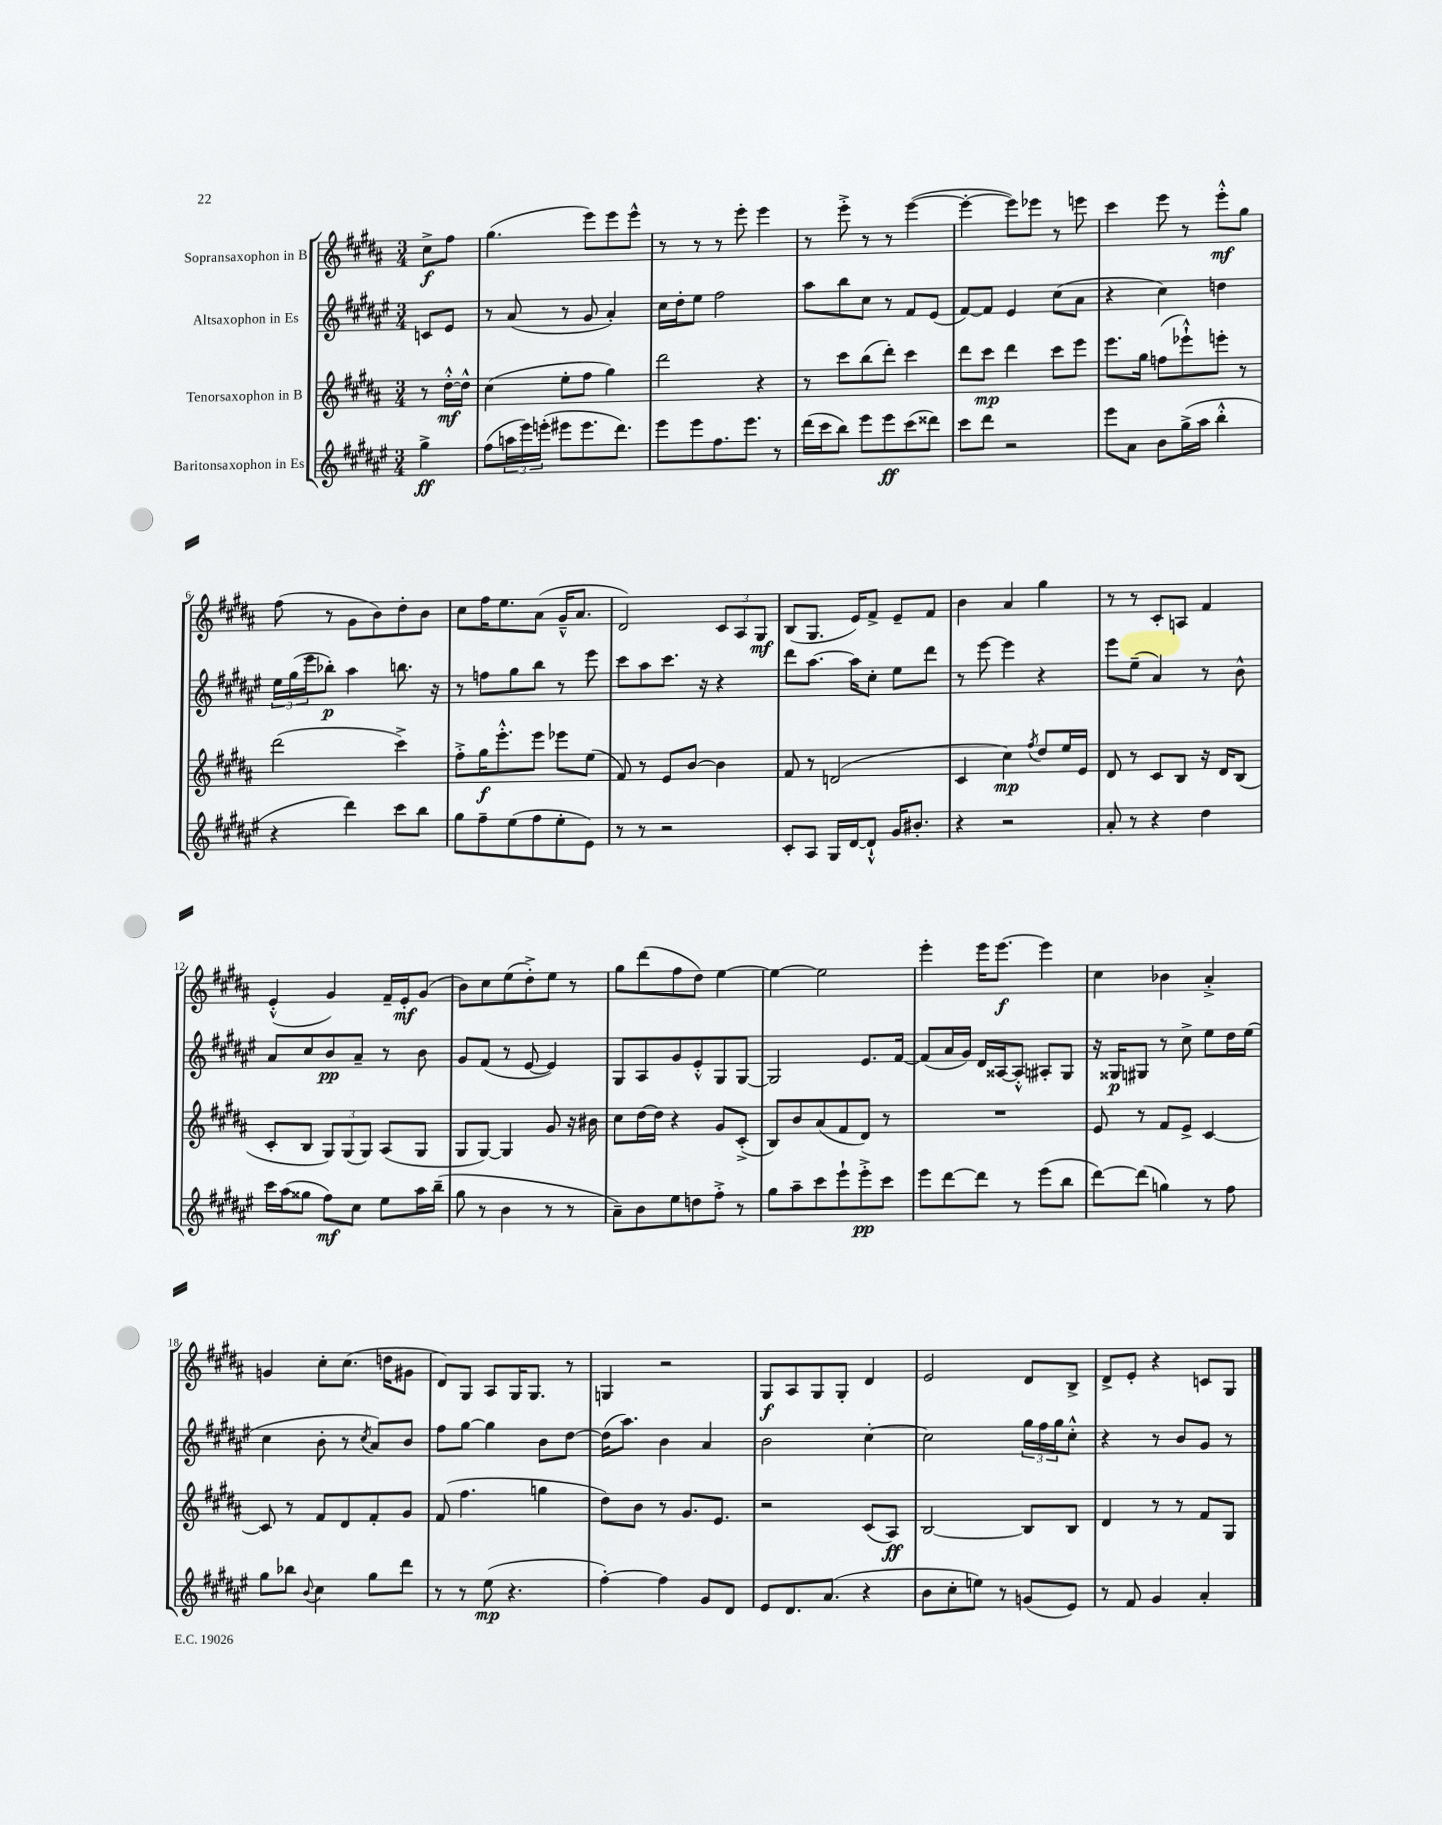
<<
\new StaffGroup <<
\new Staff = "s0" \with { instrumentName = "Sopransaxophon in B" } {
    \clef treble \key b \major \numericTimeSignature \time 3/4 \partial 4
    cis''8->\f fis''8 |
    gis''4.( e'''8) e'''8 e'''8-^ |
    r8 r8 r8 e'''8-. e'''4 |
    r8 e'''8-.-> r8 r8 e'''4~( |
    e'''4~-. e'''8) ees'''8 r8 e'''8 |
    cis'''4 e'''8 r8 e'''8-.-^\mf gis''8 |
    fis''8( r8 gis'8 b'8) dis''8-. b'8 |
    cis''8 fis''16 e''8. ais'8( gis'16---^ ais'8. |
    dis'2) \tuplet 3/2 { cis'8 ais8 gis8\mf } |
    b8( gis8. e'16) fis'8-> e'8-- fis'8 |
    b'4 ais'4 gis''4 |
    r8 r8 cis'8-. a8 fis'4 |
    e'4-.-^( gis'4) fis'16-- e'16-.\mf gis'8( |
    b'8) cis''8 e''8( dis''8-.->) e''8 r8 |
    gis''8 dis'''8( fis''8 dis''8) e''4~ |
    e''4~ e''2 |
    e'''4-. e'''16 e'''8.~\f e'''4 |
    cis''4 bes'4 ais'4-.-> |
    g'4 cis''8-. cis''8.( d''16 gis'8 |
    dis'8) gis8 ais8 gis16 gis8. r8 |
    g4 r2 |
    gis8\f ais8 gis8 gis8-. dis'4 |
    e'2 dis'8 b8-> |
    dis'8-> e'8-. r4 c'8 gis8 \bar "|." |
}
\new Staff = "s1" \with { instrumentName = "Altsaxophon in Es" } {
    \clef treble \key fis \major \numericTimeSignature \time 3/4 \partial 4
    c'8 eis'8 |
    r8 ais'8( r8 gis'8 ais'4-.) |
    cis''16 dis''16-. eis''8 fis''2 |
    ais''8 b''8 cis''8 r8 fis'8 eis'8( |
    fis'8~) fis'8 eis'4 cis''8( ais'8 |
    r4 cis''4) d''4 |
    \tuplet 3/2 { eis''16 gis''16( eis'''16 } bes''8-.\p) ais''4 b''8. r16 |
    r8 f''8 gis''8 b''8 r8 eis'''8 |
    cis'''8 ais''8 cis'''8. r16 r4 |
    dis'''8 ais''8.~ ais''16 cis''8-. eis''8 dis'''8 |
    r8 eis'''8~ eis'''4 r4 |
    eis'''8 eis''8--( ais'4) r8 b'8-^ |
    ais'8 cis''8 b'8\pp ais'8-- r8 b'8 |
    gis'8 fis'8( r8 eis'8~ eis'4) |
    gis8 ais8 gis'8 eis'8-.-^ gis8 gis8~ |
    gis2 eis'8. fis'16~ |
    fis'8( ais'16 gis'16) dis'16 aisis16~ aisis8-.-^ ais8-. gis8 |
    r16 gisis16\p gis8 r8 cis''8-> eis''8 dis''16 eis''16( |
    cis''4 b'8-. r8 \acciaccatura { cis''8 } ais'8) b'8 |
    fis''8 gis''8~ gis''4 b'8 dis''8~ |
    dis''16( ais''8.) b'4 ais'4 |
    b'2 cis''4~-. |
    cis''2 \tuplet 3/2 { gis''16 fis''16 gis''16 } cis''8-.-^ |
    r4 r8 b'8 gis'8 r8 \bar "|." |
}
\new Staff = "s2" \with { instrumentName = "Tenorsaxophon in B" } {
    \clef treble \key b \major \numericTimeSignature \time 3/4 \partial 4
    r8 dis''16~-.-^\mf dis''16-^ |
    cis''4( e''8-. fis''8 gis''4) |
    dis'''2 r4 |
    r8 cis'''8 b''8( dis'''8-.) cis'''4 |
    dis'''8 cis'''8\mp dis'''4 cis'''8 e'''8 |
    e'''8. gis''16 f''8( ees'''8-!-^) e'''8-. r8 |
    dis'''2( cis'''4->) |
    fis''8-.-> gis''16\f e'''8.-.-^ e'''8 ees'''8 e''8( |
    fis'8) r8 e'8 b'8~ b'4 |
    fis'8 r8 d'2( |
    cis'4 cis''4\mp) \acciaccatura { fis''8 } dis''8 e''16 e'16 |
    dis'8 r8 cis'8 b8 r16 dis'16 b8( |
    cis'8-. b8 \tuplet 3/2 { gis8) gis8( gis8) } ais8( gis8 |
    gis8 gis8~) gis4 gis'8 r16 bis'16 |
    cis''8 dis''16~ dis''16 r4 gis'8 cis'8-.->( |
    b8) b'8 ais'8( fis'8 dis'8) r8 |
    R2. |
    e'8 r8 fis'8 e'8-> cis'4~ |
    cis'8 r8 fis'8 dis'8 fis'8-. gis'8 |
    fis'8( fis''4. g''4 |
    dis''8) b'8 r8 gis'8. e'8. |
    r2 cis'8( ais8\ff) |
    b2~ b8 b8 |
    dis'4 r8 r8 fis'8 gis8 \bar "|." |
}
\new Staff = "s3" \with { instrumentName = "Baritonsaxophon in Es" } {
    \clef treble \key fis \major \numericTimeSignature \time 3/4 \partial 4
    gis''4->\ff |
    fis''8( \tuplet 3/2 { a''16 eis'''16) e'''16-.( } eis'''8 eis'''8. dis'''8.) |
    eis'''8 eis'''8 fis''8. eis'''8. r8 |
    dis'''16( cis'''16 b''8) eis'''8 eis'''8\ff cis'''8( disis'''8) |
    cis'''8 dis'''8 r2 |
    eis'''8 ais'8 b'8 gis''16->( ais''16 b''4-.-^ |
    r4 dis'''4) cis'''8 b''8 |
    gis''8 fis''8-- eis''8( fis''8 eis''8-. eis'8) |
    r8 r8 r2 |
    cis'8-. ais8 gis16 dis'16~ dis'8-!-^ gis'16 bis'8.-. |
    r4 r2 |
    ais'8-. r8 r4 dis''4 |
    cis'''16 ais''16( gisis''8 fis''8\mf) cis''8 eis''8 ais''16 b''16--( |
    gis''8 r8 b'4 r8 r8 |
    ais'8--) b'8 eis''8 d''8 fis''8-.-> r8 |
    gis''8 ais''8-- cis'''8 eis'''8-! eis'''8-.->\pp cis'''8 |
    eis'''8 dis'''8~ dis'''8 r8 eis'''8( b''8 |
    dis'''8~) dis'''8( g''4) r8 fis''8 |
    gis''8 bes''8 \appoggiatura { b'8 } cis''4 gis''8 dis'''8 |
    r8 r8 eis''8\mp( r4. |
    fis''4~-.) fis''4 gis'8 dis'8 |
    eis'8 dis'8. ais'8.( r4 |
    b'8 cis''8-. e''8) r8 g'8( eis'8) |
    r8 fis'8 gis'4 ais'4-. \bar "|." |
}
>>
>>
